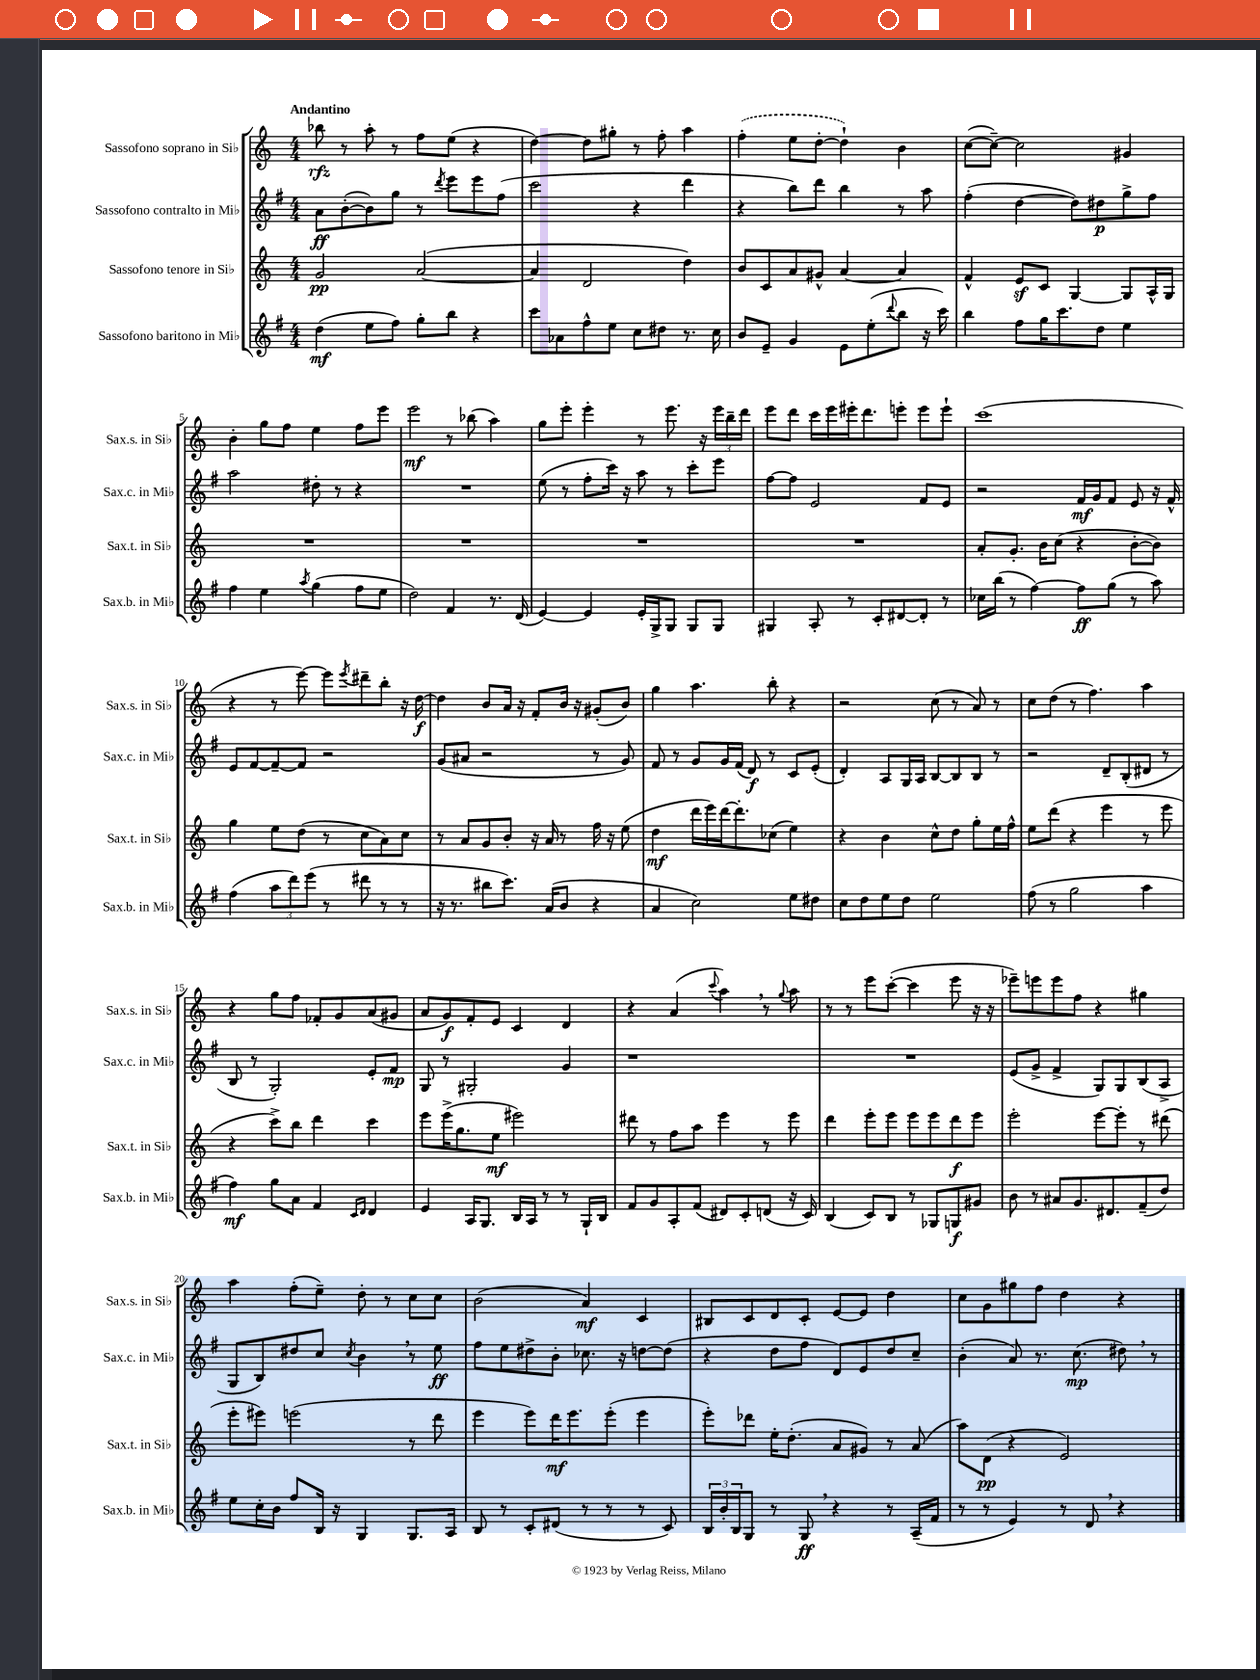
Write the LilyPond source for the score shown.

<<
\new StaffGroup <<
\new Staff = "s0" \with { instrumentName = "Sassofono soprano in Sib" shortInstrumentName = "Sax.s. in Sib" } {
    \clef treble \key c \major \numericTimeSignature \time 4/4 \tempo "Andantino"
    bes''8\rfz r8 a''8-. r8 f''8 e''8( r4 |
    d''4~) d''8 gis''8-. r8 f''8-. a''4 |
    \once \slurDashed f''4-.( e''8 d''8~-. d''4-!) b'4 |
    c''8~( c''8~--) c''2 gis'4 |
    b'4-. g''8 f''8 e''4 f''8 e'''8 |
    e'''2\mf r8 bes''8( a''4) |
    g''8 e'''8-. e'''4-. r8 e'''8. r16 \tuplet 3/2 { e'''16 b''16-- d'''16 } |
    e'''8 d'''8 c'''16 e'''16 eis'''16-. d'''8. e'''8-. e'''8 e'''8-! |
    c'''1( |
    r4 r8 e'''8~) e'''8 \acciaccatura { e'''8 } dis'''8-- b''8-. r16 d''16~\f |
    d''4 b'8 a'16 r16 f'8-. b'16 r16 gis'8-.( b'8) |
    g''4 a''4. b''8-. r4 |
    r2 c''8( r8 a'8) r8 |
    c''8 d''8( r8 f''4.) a''4 |
    r4 g''8 f''8 fes'8-. g'8 a'8( gis'8 |
    a'8 g'8\f) f'8-. e'8 c'4 d'4 |
    r4 a'4( \appoggiatura { c'''8 } a''4) \breathe r8 \appoggiatura { g''8 } a''8 |
    r8 r8 e'''8 c'''8~-.( c'''4 e'''8 r16 r16 |
    ees'''8--) e'''8 e'''8 f''8 r4 gis''4 |
    a''4 f''8-.( e''8--) d''8-. r8 c''8 c''8 |
    b'2( a'4\mf) c'4 |
    bis8 c'8 d'8 c'8-. e'8~ e'8 d''4 |
    c''8 g'8 gis''8 f''8 d''4 r4 \bar "|." |
}
\new Staff = "s1" \with { instrumentName = "Sassofono contralto in Mib" shortInstrumentName = "Sax.c. in Mib" } {
    \clef treble \key g \major \numericTimeSignature \time 4/4
    a'8\ff b'8~-.( b'8) g''8 r8 \acciaccatura { d'''8 } e'''8 e'''8 fis''8( |
    c'''2 r4 d'''4 |
    r4 b''8) d'''8 b''4 r8 a''8 |
    fis''4-.( d''4~ d''8) dis''8\p g''8-> fis''8 |
    a''2 dis''8-. r8 r4 |
    R1 |
    e''8( r8 fis''8-. c'''16) r16 a''8 r8 c'''8-. e'''8 |
    fis''8~ fis''8 e'2 fis'8 e'8 |
    r2 fis'16\mf g'16 fis'8 e'8 r16 fis'16-^ |
    e'8 fis'8~ fis'8~-- fis'8 r2 |
    g'8( ais'8 r2 r8 g'8) |
    fis'8 r8 g'8 g'16 fis'16( d'8\f) r8 c'8 e'8-.( |
    d'4-.) a8 g16 a16 b8~ b8 b8 r8 |
    r2 d'8-- b8-.( dis'8 r8 |
    b8 r8 g2-.) e'8-. fis'8\mp |
    g8 r8 gis2-. g'4 |
    r1 |
    R1 |
    e'8( g'8-> fis'4-> g8) g8 b8( a8-> |
    g8 b8) dis''8 c''8 \acciaccatura { c''8 } b'4 \breathe r8 e''8\ff |
    fis''8 e''8 dis''8-> b'8-. ces''8. r16 d''8~ d''8( |
    r4 d''8 fis''8 d'8) e'8 d''8 c''8-- |
    b'4-.( a'8) r8. c''8.\mp( dis''8) \breathe r8 \bar "|." |
}
\new Staff = "s2" \with { instrumentName = "Sassofono tenore in Sib" shortInstrumentName = "Sax.t. in Sib" } {
    \clef treble \key c \major \numericTimeSignature \time 4/4
    g'2\pp a'2~( |
    a'4 d'2 d''4) |
    b'8 c'8 a'8 gis'8-^ a'4~ a'4 |
    f'4-^ e'8\sf c'8 g4~ g8 a16-^ g16 |
    R1 |
    R1 |
    R1 |
    R1 |
    a'8-. g'8.-. b'16 c''8( r4 b'8~-. b'8) |
    g''4 e''8 d''8( r8 c''8 a'8) c''8 |
    r8 a'8 g'8 b'8-. r16 a'16 r8 f''16 r16 e''8( |
    d''4\mf d'''16 e'''16) d'''16~ d'''8.-. ces''8( e''4) |
    r4 b'4 c''8-^ d''8 g''8-. e''16 f''16-^ |
    e''8 d'''8( r4 e'''4 r8 e'''8 |
    r4 c'''8->) b''8 d'''4 c'''4 |
    e'''8 e'''16->( g''8. e''8\mf eis'''2) |
    dis'''8 r8 f''8 a''8 e'''4 r8 e'''8 |
    d'''4 e'''8-. e'''8 e'''8 e'''8 d'''8\f e'''8 |
    e'''2-. e'''8~ e'''8-. r8 dis'''8( |
    e'''8-. eis'''8) e'''2( r8 d'''8 |
    e'''4 e'''8) d'''16\mf e'''8. e'''8-.( e'''4 |
    e'''8-.) des'''8 e''16-. d''8.-.( a'8 gis'8) r8 a'8( |
    a''8) d'8\pp( r4 e'2) \bar "|." |
}
\new Staff = "s3" \with { instrumentName = "Sassofono baritono in Mib" shortInstrumentName = "Sax.b. in Mib" } {
    \clef treble \key g \major \numericTimeSignature \time 4/4
    d''4\mf( e''8 fis''8) g''8-. b''8 r4 |
    c'''8 aes'8 fis''8-^ e''8 c''8 dis''8 r8. c''16 |
    b'8 e'8-- g'4 e'8 e''8-.( \appoggiatura { d'''8 } b''8 r16 c'''16) |
    b''4 fis''8 g''16 c'''8. d''8 e''4 |
    fis''4 e''4 \acciaccatura { a''8 } g''4( fis''8 e''8 |
    d''2) fis'4 r8. d'16( |
    e'4~) e'4 e'16-. g16-> g8 g8 g8 |
    gis4 a8-. r8 c'8-. dis'8~ dis'8-. r8 |
    ces''16 b''16( r8 fis''4~) fis''8\ff g''8( r8 a''8) |
    fis''4( \tuplet 3/2 { a''8 d'''8) e'''8( } r8 dis'''8 r8 r8 |
    r16 r8. bis''8 c'''8.) a'16( b'8 r4 |
    a'4 c''2) e''8 dis''8 |
    c''8 d''8 e''8 d''8 e''2 |
    fis''8( r8 g''2 a''4 |
    fis''4\mf) g''8 a'8 fis'4 \grace { c'16 d'16 } d'4 |
    e'4 a16 g8. b16 a16 r8 r8 g16-! b16 |
    fis'8 g'8 a8-. fis'8( dis'8) c'8-. d'8( r16 c'16) |
    b4( c'8) b8 r8 ges8 g8\f gis'8 |
    b'8 r8 ais'8 g'8. dis'8. fis'8--( d''8) |
    e''8 c''16-. b'16 fis''8 b16 r16 g4 g8. a16 |
    b8 r8 c'8-. dis'8( r8 r8 r8 c'8) |
    \tuplet 3/2 { b16 b'16-. b16 } g8 r8 g8\ff \breathe r4 r8 a16--( fis'16 |
    r8 r8 e'4) r8 d'8 \breathe r4 \bar "|." |
}
>>
>>
